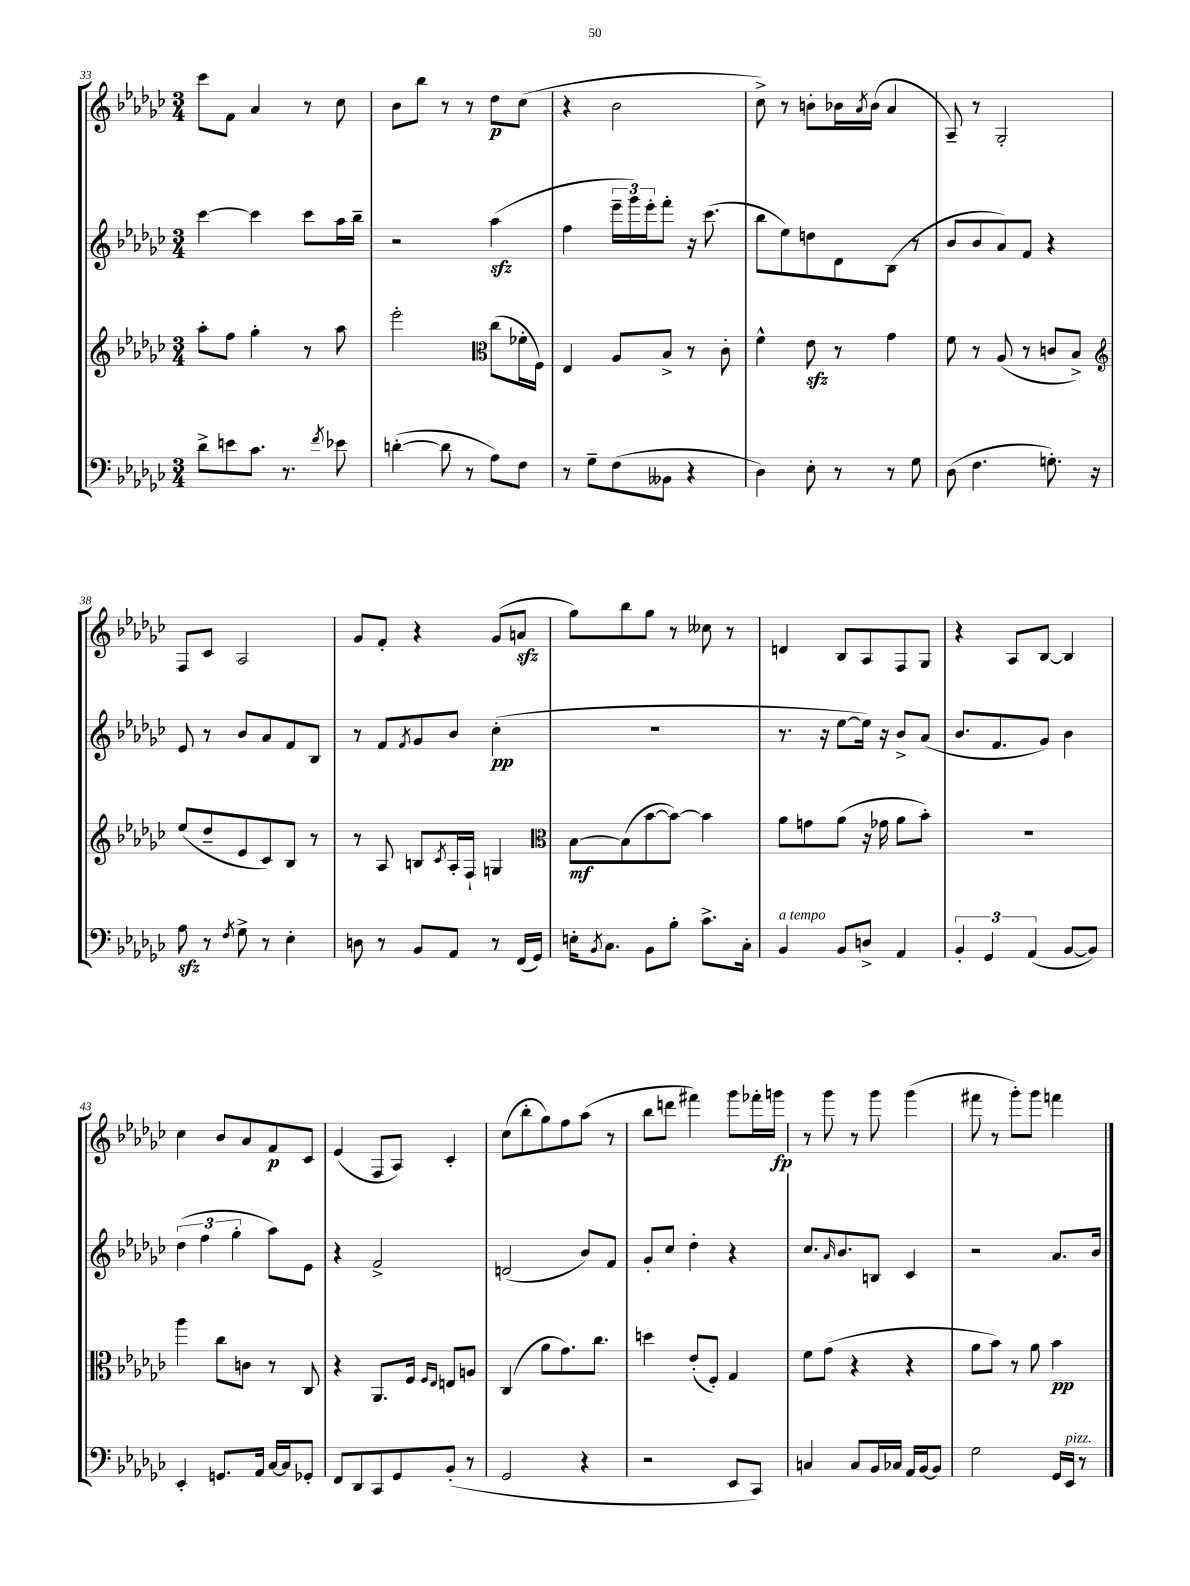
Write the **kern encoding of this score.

**kern	**kern	**kern	**kern
*staff4	*staff3	*staff2	*staff1
*clefF4	*clefG2	*clefG2	*clefG2
*k[b-e-a-d-g-c-]	*k[b-e-a-d-g-c-]	*k[b-e-a-d-g-c-]	*k[b-e-a-d-g-c-]
*M3/4	*M3/4	*M3/4	*M3/4
8d-^	8aa-'	[4ccc-	8ccc-
8e	8ff	.	8f
8.c-	4gg-'	4ccc-]	4a-
8.r	.	.	.
.	8r	8ccc-	8r
8qf	.	.	.
8e-	8aa-	16aa-	8cc-
.	.	16bb-~	.
=	=	=	=
([4d'	2eee-'	2r	8b-
.	.	.	8bb-
8d]	.	.	8r
8r	.	.	8r
*	*clefC3	*	*
8A-)	(8cc-	(4aa-	8dd-
8F	16f-'	.	(8cc-
.	16F)	.	.
=	=	=	=
8r	4E-	4ff	4r
8G-~	.	.	.
(8F	8A-	24eee-~	2b-
.	.	24ggg-)	.
.	.	24eee-'	.
8BB--	8B-^	8fff'	.
4r	8r	16r	.
.	.	(8.ccc-	.
.	8c-'	.	.
=	=	=	=
4D-)	4f^^	8bb-	8cc-^)
.	.	8ee-)	8r
8E-'	8e-	8dd	8b'
8r	8r	8d-	16b-
.	.	.	8qa-
.	.	.	(16b-
8r	4g-	(8B-	4a-
8G-	.	8r	.
=	=	=	=
(8D-	8f	8b-	8A-~)
4.F	8r	8b-	8r
.	(8A-	8a-)	2G-'
.	8r	8f	.
8.G')	8c	4r	.
.	8B-^)	.	.
16r	.	.	.
=	=	=	=
*	*clefG2	*	*
8A-	(8ee-	8e-	8F
8r	8dd-~	8r	8c-
8qF	.	.	.
8G-^	8e-	8b-	2A-
8r	8c-)	8a-	.
4E-'	8B-	8f	.
.	8r	8B-	.
=	=	=	=
8D	8r	8r	8g-
8r	8A-	8f	8f'
.	.	8qf	.
8BB-	8B	8g-	4r
.	8qc-	.	.
8AA-	16A-'	8b-	.
.	16F`	.	.
8r	4G	(4cc-'	(8g-
(16FF	.	.	8a
16GG-)	.	.	.
=	=	=	=
*	*clefC3	*	*
16E'	[8B-	2.r	8gg-)
8qBB-	.	.	.
8.C-	.	.	.
.	(8B-]	.	8bb-
8BB-	[8b-	.	8gg-
8B-'	8b-_)	.	8r
8.c-^	4b-]	.	8cc--
.	.	.	8r
16C-'	.	.	.
=	=	=	=
4BB-	8a-	8.r	4d
.	8g	.	.
.	.	16r	.
8BB-	(8a-	[8ee-	8B-
8D^	16r	16ee-])	8A-
.	16g-	16r	.
4AA-	8a-	8b-^	8F
.	8b-')	(8a-	8G-
=	=	=	=
6BB-'	2.r	8.b-	4r
6GG-	.	.	.
.	.	8.f	.
.	.	.	8A-
(6AA-	.	.	.
.	.	8g-)	[8B-
[8BB-	.	4b-	4B-]
8BB-])	.	.	.
=	=	=	=
4EE-'	4aa-	(6dd-	4cc-
.	.	6ff	.
8.GG	8cc-	.	8b-
.	.	6gg-'	.
.	8c	.	8a-
16AA-	.	.	.
[16C-	8r	8aa-)	8f
16C-]	.	.	.
8GG-'	8C-	8e-	8c-
=	=	=	=
8FF	4r	4r	(4e-
8DD-	.	.	.
8CC-	8.AA-	2f^	8F
8GG-	.	.	8A-)
.	16F	.	.
.	16qqF	.	.
.	16qqE-	.	.
(8BB-'	8E	.	4c-'
8r	8A	.	.
=	=	=	=
2GG-	(4C-	(2d	(8cc-
.	.	.	8bb-'
.	8a-	.	8gg-)
.	8.g-)	.	8ff
4r	.	8b-)	(8aa-
.	8.cc-	.	.
.	.	8f	8r
=	=	=	=
2r	4dd	8g-'	8bb-
.	.	8cc-	8ddd
.	(8e-'	4dd-'	4fff#)
.	8F')	.	.
8EE-	4G-	4r	8ggg-
8CC-)	.	.	16fff-'
.	.	.	16ggg
=	=	=	=
4C	8f	8.cc-	8r
.	(8g-	.	8ggg-
.	.	16qqa-	.
.	.	8.b-	.
8C	4r	.	8r
16BB-	.	8B	8ggg-
16C-	.	.	.
16AA-	4r	4c-	(4ggg-
[16BB-	.	.	.
8BB-]	.	.	.
=	=	=	=
2G-	8a-	2r	8fff#
.	8b-)	.	8r
.	8r	.	8ggg-')
.	8a-	.	8ggg-
16GG-	4b-	8.a-	4fff
16EE-	.	.	.
8r	.	.	.
.	.	16b-	.
==	==	==	==
*-	*-	*-	*-
